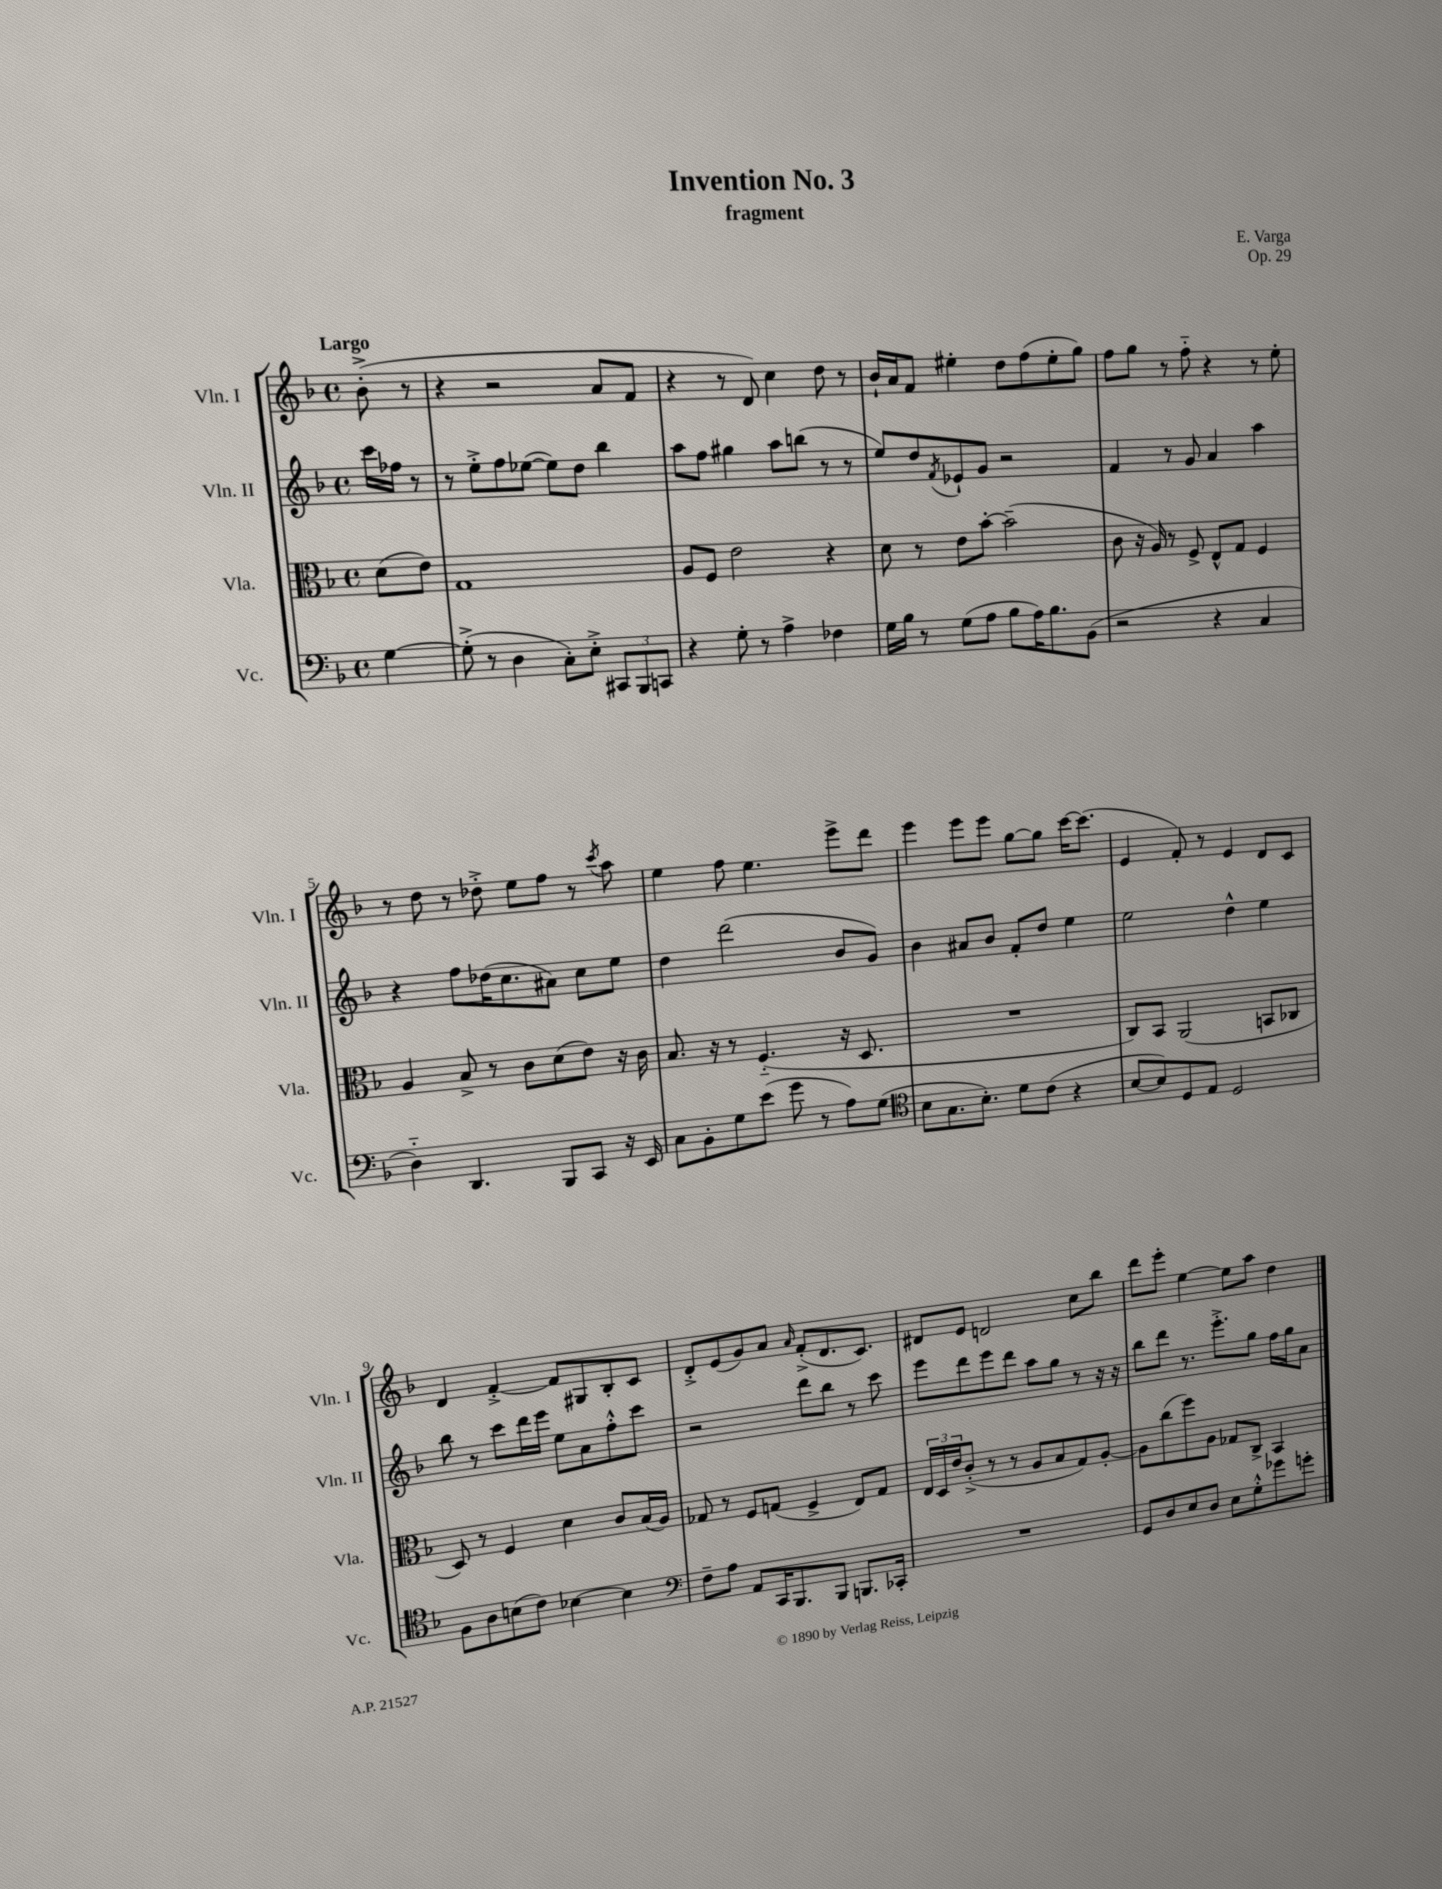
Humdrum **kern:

**kern	**kern	**kern	**kern
*part4	*part3	*part2	*part1
*staff4	*staff3	*staff2	*staff1
*I"Vc.	*I"Vla.	*I"Vln. II	*I"Vln. I
*I'Vc.	*I'Vla.	*I'Vln. II	*I'Vln. I
*clefF4	*clefC3	*clefG2	*clefG2
*k[b-]	*k[b-]	*k[b-]	*k[b-]
*M4/4	*M4/4	*M4/4	*M4/4
*met(c)	*met(c)	*met(c)	*met(c)
=	=	=	=
!	!	!	!LO:TX:a:B:t=Largo
[4G\	(8d\L	16ccc\LL	(8b-'^\
.	.	16ff-X\JJ	.
.	8e\J)	8r	8r
=1	=1	=1	=1
(8G'^\]	1G	8r	4r
8r	.	8ee'^\L	.
4D\	.	8ff\	2r
.	.	([8ee-X\J	.
8C'\L)	.	8ee-\L])	.
8E'^\J	.	8dd\J	.
12CC#X/L	.	4bb-\	8a/L
12BBB-/	.	.	.
.	.	.	8f/J
12CCn/J	.	.	.
=2	=2	=2	=2
4r	8A/L	8aa\L	4r
.	8F/J	8ff\J	.
8G'\	2e\	4gg#X\	8r
8r	.	.	8d/)
4A^\	.	8aa\L	4cc\
.	.	(8bbn\J	.
4F-X\	4r	8r	8dd\
.	.	8r	8r
=3	=3	=3	=3
16G\LL	8d\	8ee/L)	16b-`/LL
16B-\JJ	.	.	16a/J
8r	8r	8dd/	8f/J
.	.	8qf/	.
(8G\L	8e\L	8e-X`/	4ee#X'\
8A\J	[8b-'\J	8g/J	.
8B-\L	(2b-~\]	2r	8dd\L
16A\K)	.	.	(8ff\
8.B-\	.	.	.
.	.	.	8ee#'\
(8BB-\J	.	.	8gg\J)
=4	=4	=4	=4
2r	8c\	4f/	8ff\L
.	16r	.	8gg\J
.	16A/)	.	.
.	8r	8r	8r
.	8F^/	8g/	8ff\
4r	8E^^/L	4a/	4r
.	8G/J	.	.
4C/	4F/	4aa\	8r
.	.	.	8ee'\
!!LO:LB:g=z
=5	=5	=5	=5
4D\)	4A/	4r	8r
.	.	.	8dd\
4.DD/	8B-^/	8ff\L	8r
.	8r	(16dd-X\K	8dd-X'^\
.	.	8.cc\	.
.	8c\L	.	8ee\L
8BBB-/L	(8d\	8a#X\J)	8ff\J
8CC/J	8e\J)	8cc\L	8r
.	.	.	8qccc/
16r	16r	8ee\J	8aa\
16EE/	16c\	.	.
=6	=6	=6	=6
8C\L	8.B-/	4dd\	4ee\
8BB-'\	.	.	.
.	16r	.	.
8G\	8r	(2ddd\	8ff\
(8e\J	(4.F/	.	4.ee\
8g\	.	.	.
8r	.	.	.
8A\L)	16r	8b-/L	8eee^\L
.	8.D/	.	.
(8G\J	.	8g/J)	8ddd\J
=7	=7	=7	=7
*clefC4	*	*	*
8B-\L	1r	4b-\	4eee\
8.G\	.	.	.
.	.	8a#X/L	8eee\L
8.B-'\J)	.	.	.
.	.	8b-/J	8eee\J
8d\L	.	8f'/L	[8gg\L
(8c\J	.	8dd/J	8gg\J]
4r	.	4ee\	[16ccc\KL
.	.	.	(8.ccc\J]
=8	=8	=8	=8
[8B-/L	8C/L)	2ee\	4e/
8B-/])	8BB-/J	.	.
8D/	(2AA/	.	8f'/)
8E/J	.	.	8r
2D/	.	4dd^^\	4e/
.	8BBn/L	4ee\	8d/L
.	8C-X/J	.	8c/J
!!LO:LB:g=z
=9	=9	=9	=9
8F\L	8D/)	8bb-\	4d/
8A\	8r	8r	.
(8Bn\	4F/	8ccc\L	[4f'^/
8c\J)	.	16ddd\L	.
.	.	16eee\JJ	.
[4B-X\	4d\	8ee\L	8f/L]
.	.	8a\	8G#X/
4B-\]	8c/L	8ff'^^\	8B-'/
.	(16B-/L	8ccc\J	8c/J
.	16A/JJ)	.	.
=10	=10	=10	=10
*clefF4	*	*	*
8F~\L	8G-X/	2r	8d'^/L
8A\J	8r	.	(8e/
8AA/L	8F/L	.	8g/)
16CC/K	(8Gn/J	.	8a/J
8.BBB-/	.	.	.
.	.	.	16qqa/
.	4F^/	8ddd\L	(8f'^/L
8BBB-/J	.	8bb-\J	8.d/
8.BBBn/L	8E/L)	8r	.
.	.	.	8.c/J)
.	8G/J	8ccc\	.
16CC-X'/Jk	.	.	.
=11	=11	=11	=11
1r	24E/LL	8eee\L	8d#X/L
.	24D/	.	.
.	24e/J	.	.
.	(8c'^/J	8ddd\	8e/J
.	8r	8eee\	2dn/
.	8r	8ddd\J	.
.	8A/L	8aa\L	.
.	8B-/	8gg\J	.
.	8G/)	8r	8cc\L
.	[8A'/J	16r	8bb-\J
.	.	16r	.
=12	=12	=12	=12
8GG/L	8A\L]	8bb-\L	8ddd\L
8D/	(8cc\	8ddd\J	8eee'\J
8E/	8ff\)	8.r	[4ee\
8D/J	8A\J	.	.
.	.	8.eee'^\L	.
8E\L	8G-X/L	.	8ee\L]
8G'^^\	8C^/J	8gg\J	8aa\J
8g-X\	4BB-/	16ff\LL	4dd\
.	.	16gg\J	.
8gn'\J	.	8a\J	.
==	==	==	==
*-	*-	*-	*-
